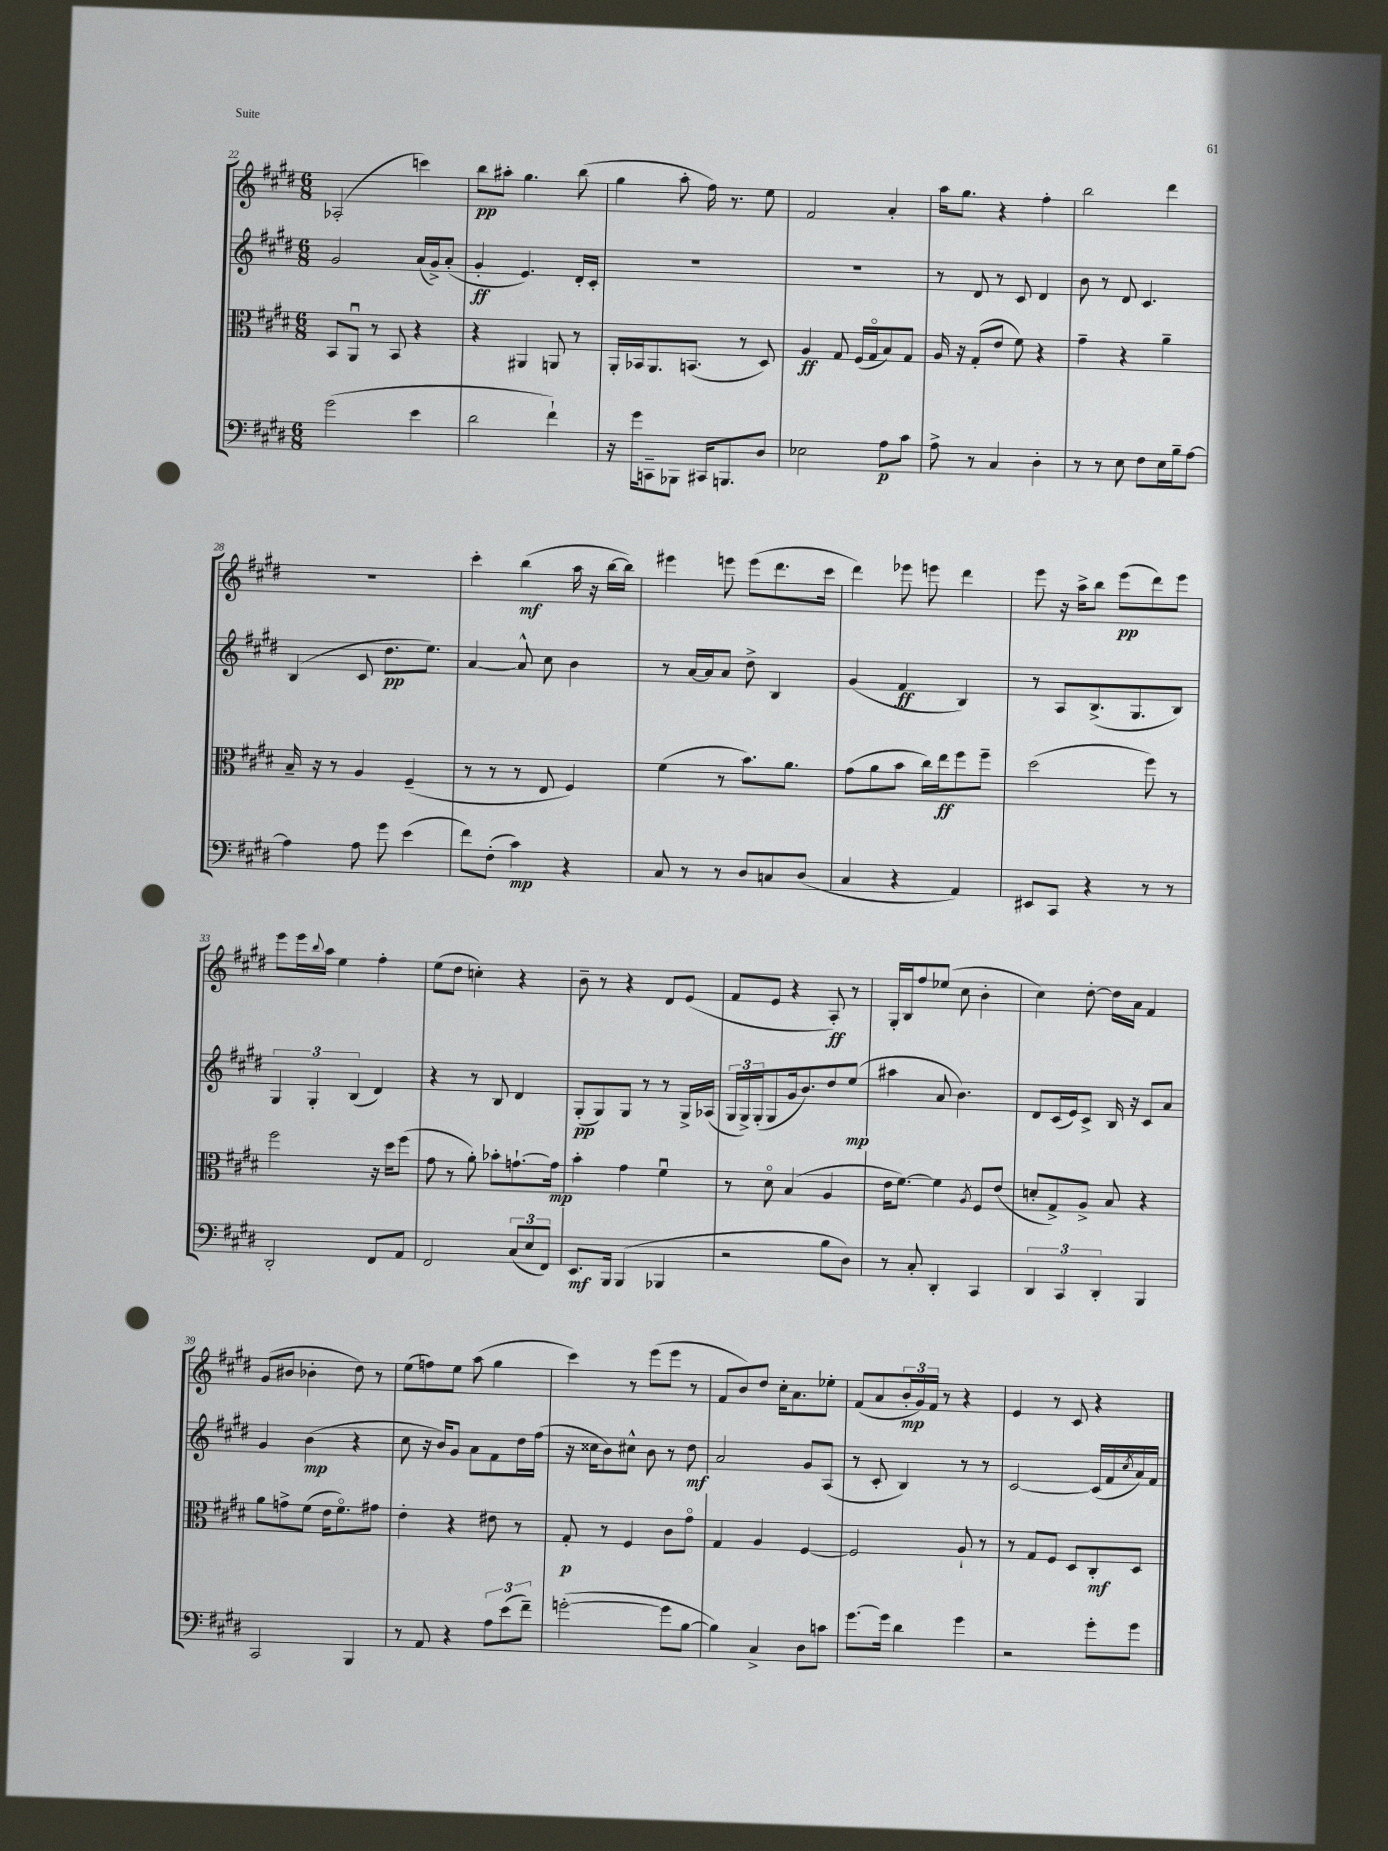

**kern	**kern	**kern	**kern
*staff4	*staff3	*staff2	*staff1
*clefF4	*clefC3	*clefG2	*clefG2
*k[f#c#g#d#]	*k[f#c#g#d#]	*k[f#c#g#d#]	*k[f#c#g#d#]
*M6/8	*M6/8	*M6/8	*M6/8
(2g#\	8BB/L	2g#/	(2A-'/
.	8AAu/J	.	.
.	8r	.	.
.	8BB/	.	.
4e\	4r	(16a/LL	4ccc\)
.	.	16g#^/J)	.
.	.	(8a'/J	.
=	=	=	=
2d#\	4r	4g#'/	8bb\L
.	.	.	8aa#'\J
.	4AA#/	4.e/)	4.gg#\
4f#`\)	8AA/	.	.
.	8r	16d#'/LL	(8bb\
.	.	16c#'/JJ	.
=	=	=	=
16r	16AA'/LL	2.r	4gg#\
16g#\LK	16BB-/J	.	.
8CC~\	8.AA/	.	.
8BBB-\J	.	.	8aa'\
.	(8.BB/J	.	.
16CC#/LK	.	.	16ff#\)
8.BBB/	.	.	8.r
.	8r	.	.
8D#/J	8D#/)	.	8ee\
=	=	=	=
2E-\	4A/	2.r	2f#/
.	8G#/	.	.
.	(16F#/LL	.	.
.	16G#o/J	.	.
8A\L	8B/)	.	4a'/
8c#\J	8G#/J	.	.
=	=	=	=
8A^\	16A/	8r	16aa\LK
.	16r	.	8.gg#\J
8r	(8G#'/L	8d#/	.
4C#/	8e/J	8r	4r
.	8f#\)	8c#/	.
4D#'\	4r	4d#/	4ff#'\
=	=	=	=
8r	4g#~\	8b\	2bb\
8r	.	8r	.
8E\	4r	8d#/	.
8F#\L	.	4.c#/	.
16E\L	4a~\	.	4ddd#\
16B~\J	.	.	.
[8A\J	.	.	.
=	=	=	=
4A\]	16B~/	(4B/	2.r
.	16r	.	.
.	8r	.	.
8A\	4A/	8c#/	.
8g#\	.	8.dd#\L	.
(4e\	(4F#~/	.	.
.	.	8.ee\J)	.
=	=	=	=
8f#\L)	8r	[4a/	4ccc#'\
(8F#'\J	8r	.	.
4c#\)	8r	8a^^/]	(4bb\
.	8E/	8cc#\	.
4r	4F#/)	4b\	16aa\
.	.	.	16r
.	.	.	[16bb\LL
.	.	.	16bb\]JJ)
=	=	=	=
8C#/	(4f#\	8r	4eee#\
8r	.	[16a/LL	.
.	.	16a/]J	.
8r	8r	8a/J	8eee\
8D#/L	8.b\L)	8dd#^\	(8eee\L
8C/	.	4B/	8.ddd#\
.	8.a\J	.	.
(8D#/J	.	.	.
.	.	.	16ccc#\Jk
=	=	=	=
4C#/	(8g#\L	(4g#/	4ddd#\)
.	8a\	.	.
4r	8b\J	4f#/	8eee-\
.	16cc#\LL)	.	8eee\
.	16ee\J	.	.
4AA/)	8ff#\	4B/)	4ddd#\
.	8ff#~\J	.	.
=	=	=	=
8EE#/L	(2dd#\	8r	8eee\
8CC#/J	.	8A/L	16r
.	.	.	16aa^\LK
4r	.	(8.B^/	8bb\J
.	.	.	(8eee\L
.	.	8.G#/	.
8r	8ff#\)	.	8ddd#\)
8r	8r	8B/J)	8eee\J
=	=	=	=
2DD#'/	2ff#\	6G#/	8eee\L
.	.	.	16eee\L
.	.	6G#'/	.
.	.	.	8qqbb/
.	.	.	16aa\JJ
.	.	.	4ee\
.	.	(6B/	.
8FF#/L	16r	4d#/)	4ff#'\
.	16dd#\LK	.	.
8AA/J	(8ff#\J	.	.
=	=	=	=
2FF#/	8g#\	4r	(8ee\L
.	8r	.	8dd#\J
.	8a'\)	8r	4cc'\)
.	8b-'\L	8B/	.
(12C#/L	[8.g`\	4d#/	4r
12E/	.	.	.
12FF#/J)	.	.	.
.	16g\]Jk	.	.
=	=	=	=
8.EE/L	4b'\	(8G#'/L	8b~\
.	.	8G#/)	8r
16BBB/Jk	.	.	.
(4BBB/	4g#\	8G#/J	4r
.	.	8r	.
4BBB-/	4f#u\	8r	8d#/L
.	.	16G#^/LL	(8e/J
.	.	(16A-/JJ	.
=	=	=	=
2r	8r	24G#/LL	8f#/L
.	.	24G#^/)	.
.	.	(24G#'/J	.
.	8d#o\	8G#/	8e/J
.	(4B/	16g#/k	4r
.	.	8.b/)	.
8B\L	4A/	8dd#/	8A'/)
8D#\J)	.	(8ee/J	8r
=	=	=	=
8r	16e\LK	4aa#\	16G#'/LL
.	[8.f#\J)	.	16B/J
8C#'/	.	.	8ff#/
4DD#'/	4f#\]	8a/	(8ee-/J
.	.	4.b\)	8cc#\
.	8qA/	.	.
4CC#/	8F#/L	.	4b'\
.	(8e/J	.	.
=	=	=	=
6DD#/	8d'/L	8d#/L	4cc#\)
.	8G#^/)	(16c#/L	.
6CC#/	.	.	.
.	.	16e/J)	.
.	8A^/J	8c#^/J	[8dd#'\
6DD#'/	.	.	.
.	8B/	16B/	16dd#\]LL
.	.	16r	16a\JJ
4BBB/	4r	8c#/L	4f#/
.	.	8a/J	.
=	=	=	=
2CC#/	8a\L	4g#/	(8g#/L
.	8g^\	.	8b#/J
.	(8f#\J	(4b\	4b-'\
.	16e\LK	.	.
.	8.f#o\)	.	.
4BBB/	.	4r	8dd#\)
.	8g#\J	.	8r
=	=	=	=
8r	4e'\	8cc#\	(8ee\L
8AA/	.	16r	8ff\)
.	.	16b/LK)	.
4r	4r	8g#/J	8ee\J
.	.	8a\L	(8aa\
12A\L	8e#\	8f#\	4gg#\
(12e\	.	.	.
.	8r	16dd#\L	.
12f#~\J)	.	.	.
.	.	(16ff#\JJ	.
=	=	=	=
([2g'\	8G#'/	16r	4ccc#\)
.	.	16cc##\LK	.
.	8r	8b\)	.
.	4F#/	8cc#^^\J	8r
.	.	8b\	(8eee\L
8g\]L	8c#\L	8r	8eee\J
[8B\J	8g#o\J	8dd#\	8r
=	=	=	=
4B\])	4G#/	2a/	8f#/L
.	.	.	8b/)
4C#^/	4A/	.	8dd#/J
.	.	.	16cc#'\LK
.	.	.	8.a\
8D#\L	[4F#/	8g#/L	.
8c\J	.	(8A/J	8ee-'\J
=	=	=	=
[8.g#\L	2F#/]	8r	(8f#/L
.	.	8c#'/	8a/
16g#\]Jk	.	.	.
4d#\	.	4B/)	24b'/L
.	.	.	24g#/)
.	.	.	24f#/JJ
.	.	.	8r
4g#\	8A`/	8r	4r
.	8r	8r	.
=	=	=	=
2r	8r	[2c#/	4e/
.	8G#/L	.	.
.	8F#/J	.	8r
.	8D#/L	.	8c#/
8g#'\L	8C#'/	(16c#/]LL	4r
.	.	16f#/	.
.	.	8qcc#/	.
8g#\J	8D#/J	16a/)	.
.	.	16f#/JJ	.
==	==	==	==
*-	*-	*-	*-
